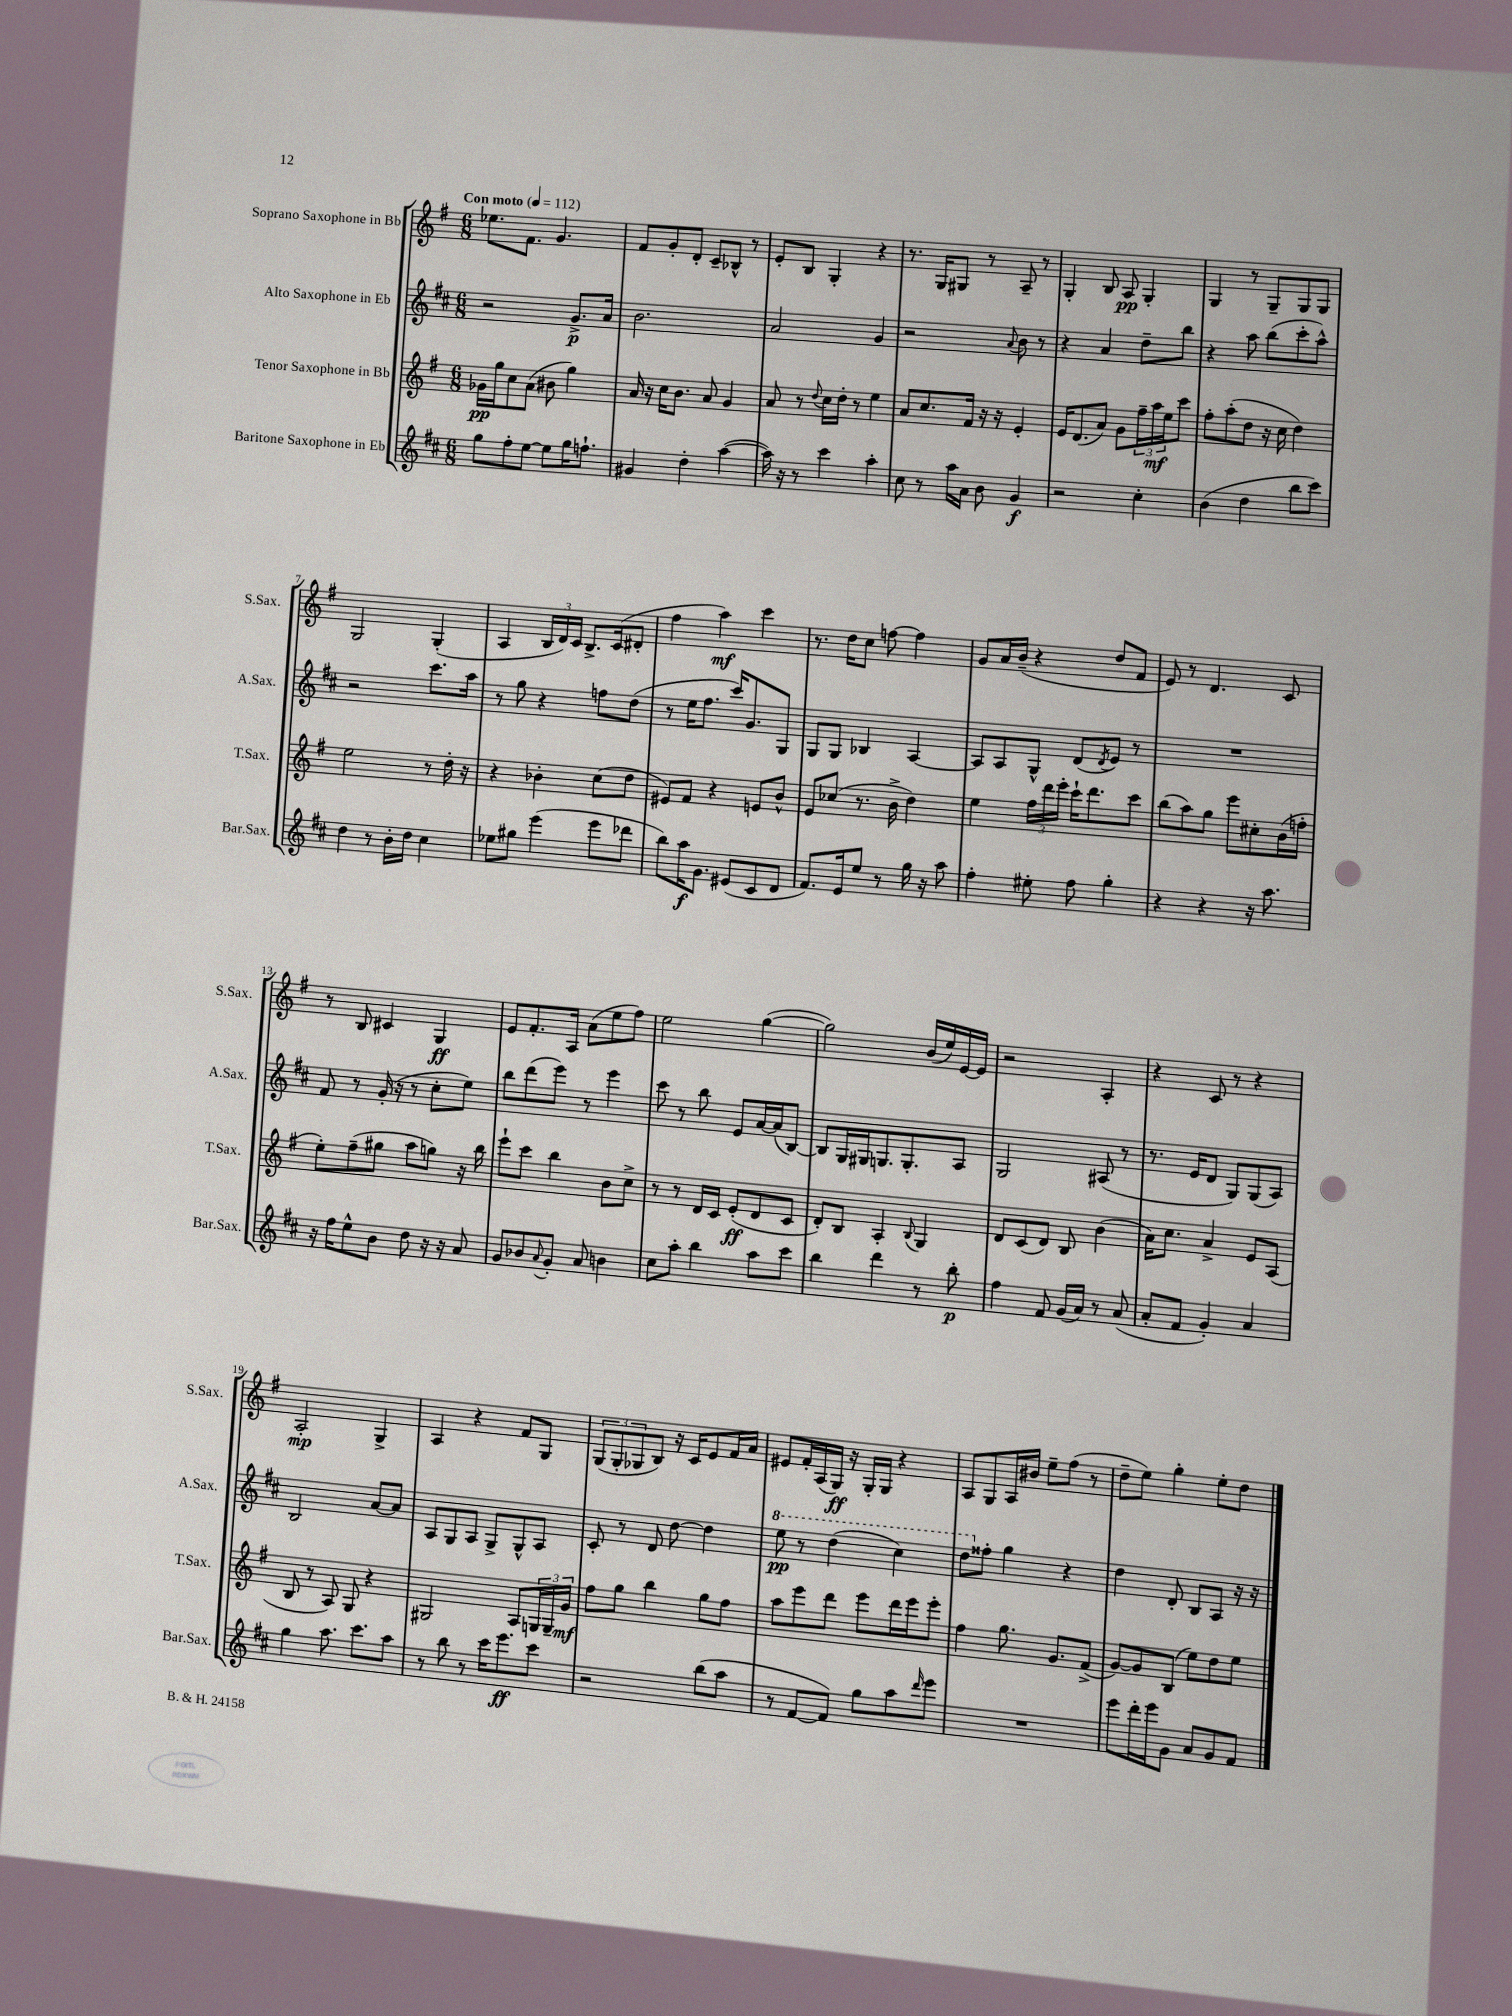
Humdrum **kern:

**kern	**kern	**kern	**kern
*staff4	*staff3	*staff2	*staff1
*clefG2	*clefG2	*clefG2	*clefG2
*k[f#c#]	*k[f#]	*k[f#c#]	*k[f#]
*M6/8	*M6/8	*M6/8	*M6/8
*MM112	*MM112	*MM112	*MM112
8gg\L	16g-\LL	2r	8.ee-\L
.	16gg\J	.	.
8ff#'\	8cc\	.	.
.	.	.	8.f#\J
[8ee\J	(8a\J	.	.
8ee\]L	8b#\	.	4.g/
16gg\K	4gg\)	8.g^/L	.
8.ff`\J	.	.	.
.	.	16a/Jk	.
=	=	=	=
4g#/	16a/	2.b\	8f#/L
.	16r	.	.
.	16cc\LK	.	8g'/
.	8.b\J	.	.
4dd'\	.	.	8d'/J
.	8a/	.	8c~/L
([4aa\	4g/	.	8B-^^/J
.	.	.	8r
=	=	=	=
16aa\])	8a/	2a/	8e'/L
16r	.	.	.
8r	8r	.	8B/J
.	8qqdd/	.	.
4ccc#\	16cc\LL	.	4G'/
.	16dd'\JJ	.	.
.	8r	.	.
4aa'\	4ee\	4g/	4r
=	=	=	=
8cc#\	8a/L	2r	8.r
8r	8.cc/	.	.
.	.	.	16G/LK
16aa\LL	.	.	8G#/J
16a\JJ	16f#/Jk	.	.
8b\	16r	.	8r
.	16r	.	.
.	.	8qqa/	.
4g/	4e'/	8b\	8A~/
.	.	8r	8r
=	=	=	=
2r	16e/LK	4r	4G'/
.	(8.d/	.	.
.	8a/J)	4a/	8B/
.	8g\L	.	8A/
4cc#'\	24ff#~\L	8dd~\L	4G'/
.	24aa\	.	.
.	24ee\J	.	.
.	8ccc\J	8bb\J	.
=	=	=	=
(4b\	8ff#'\L	4r	4G/
.	(8aa'\	.	.
4dd\	8dd\J	8aa\	8r
.	16r	(8bb\L	8G~/L
.	16cc\	.	.
8bb\L	4dd\)	8ccc#'\	8G/
8ccc#\J)	.	8aa^^\J)	8G/J
=	=	=	=
4dd\	2ee\	2r	2G/
8r	.	.	.
16b'\LL	.	.	.
16dd\JJ	.	.	.
4cc#\	8r	8.ccc#\L	(4G'/
.	16dd'\	.	.
.	16r	16aa\Jk	.
=	=	=	=
8ee-\L	4r	8r	4A/
8gg#\J	.	8gg\	.
(4eee\	4b-'\	4r	24B/LL
.	.	.	24d/)
.	.	.	24c/JJ
.	.	.	8.B^/L
8eee\L	(8cc\L	8ff\L	.
.	.	.	(16c/k
8ddd-\J	8dd\J	(8dd\J	8d#'/J
=	=	=	=
8bb\L)	8e#/L)	8r	4ff#\
16aa\K	8f#/J	16ee\LK	.
8.g\J	.	8.ff#\J	.
.	4r	.	4aa\)
(8e#/L	.	16ccc#/LK)	.
.	.	8.g/	.
8c#/	8e/L	.	4ccc\
8d/J	8b^^/J	8G/J	.
=	=	=	=
8.f#/L)	8e/L	8G/L	8.r
.	(8cc-/J	8G/J	.
16e/k	.	.	16dd\LK
8ee/J	8.r	4B-/	8cc\J
8r	.	.	[8ff\
.	16b^\	.	.
16gg\	4dd\)	[4A/	4ff\]
16r	.	.	.
8aa\	.	.	.
=	=	=	=
4ff#'\	4ee\	8A/]L	8g/L
.	.	8A/	16a/L
.	.	.	(16b~/JJ
8ee#'\	24ff#\LL	8G^^/J	4r
.	24ddd\	.	.
.	24eee'\JJ	.	.
8ff#\	16ccc`\LK	(8d/L	.
.	8.ddd\	.	.
.	.	8qd/	.
4gg'\	.	8e/J)	8dd/L
.	8ccc\J	8r	8f#/J
=	=	=	=
4r	(8bb\L	2.r	8e/)
.	8aa\)	.	8r
4r	8gg\J	.	4.d/
.	8eee\L	.	.
16r	8cc#'\	.	.
8.aa\	.	.	.
.	(16b\L	.	8c/
.	16ff'\JJ	.	.
=	=	=	=
16r	8ee'\L)	8f#/	8r
16ff#\LK	.	.	.
8ee^^\	(8ff#~\	8r	8B/
8b\J	8gg#\J	(16g'/	4c#/
.	.	16r	.
8dd\	8aa\L	8r	.
16r	8gg\J)	8cc#'\L	4G/
16r	.	.	.
8a/	16r	8ee\J)	.
.	16bb\	.	.
=	=	=	=
8g/L	8eee`\L	8bb\L	8e/L
8b-/	8ccc\J	(8ddd\	8.f#'/
8qqa/	.	.	.
8g'/J	4bb\	8eee\J)	.
.	.	.	16A/Jk
8a/	.	8r	(8a\L
4b\	8b\L	4eee\	8ee\
.	8cc^\J	.	8ff#\J)
=	=	=	=
8cc#\L	8r	8ccc#\	2ee\
8aa'\J	8r	8r	.
4bb\	16d/LL	8bb\	.
.	16c/JJ	.	.
.	(8e'/L	8e/L	.
8aa\L	8d/	[16a/L	([4gg\
.	.	(16a/]J	.
8ccc#\J	8c/J	[8B/J)	.
=	=	=	=
4bb\	8d'/L)	8B/]L	2gg\])
.	8B/J	16G/L	.
.	.	16G#/J	.
4ddd\	4A'/	8.G/	.
.	.	8.G'/	.
.	8qqB/	.	.
8r	4G/	.	(16b/LL
.	.	.	16ee/)
8bb'\	.	8A/J	[16e/
.	.	.	16e/]JJ
=	=	=	=
4ff#\	8d/L	2G/	2r
.	(8c/	.	.
8f#/	8d/J)	.	.
(16g/LL	8B/	.	.
16a/JJ)	.	.	.
8r	(4b\	(8A#/	4A'/
(8a/	.	8r	.
=	=	=	=
8a'/L	16a\LK)	8.r	4r
.	8.cc\J	.	.
8f#/J	.	.	.
.	.	16e/LK	.
4g'/)	4a^/	8d/J	8c/
.	.	8G/L)	8r
4a/	8e/L	(8G/	4r
.	(8A/J	8A/J)	.
=	=	=	=
4gg\	8B/	2B/	2A'/
.	8r	.	.
8.aa\	8A/)	.	.
.	8G/	.	.
8.ccc#\L	.	.	.
.	4r	[8a/L	4G^/
8aa\J	.	8a/]J	.
=	=	=	=
8r	2G#/	8A/L	4A/
8bb\	.	8G/	.
8r	.	8A/J	4r
16ccc#\LK	.	8G^/L	.
8.eee\	.	.	.
.	8A/L	8G^^/	8f#/L
8ccc#\J	24G/L	8A/J	8G/J
.	24G~/	.	.
.	24g/JJ	.	.
=	=	=	=
2r	8ff#\L	8c#'/	(12G/L
.	.	.	12G'/
.	8gg\J	8r	.
.	.	.	12G-/
.	4bb\	8d/	8B/J)
.	.	[8dd\	16r
.	.	.	16c/LK
(8bb\L	8gg\L	4dd\]	8e/
8aa\J	8ff#\J	.	16f#/L
.	.	.	16a/JJ
=	=	=	=
8r	8aa\L	8eee\	8e#/L
[8f#/L	8eee\	8r	16f#'/L
.	.	.	(16A/
8f#/]J)	8ddd\J	(4ddd\	16G/JJ)
.	.	.	16r
8gg\L	8eee\L	.	16G'/LL
.	.	.	16G/JJ
8aa\	16ddd\L	4ccc#\)	4r
.	16eee\J	.	.
16qqddd/	.	.	.
8eee\J	8eee'\J	.	.
=	=	=	=
2.r	4ff#\	8ddd\L	8A/L
.	.	8ff##'\J	8G/
.	8.gg\	4gg\	16A/L
.	.	.	16b#/JJ
.	.	.	8ee~\L
.	8.g/L	.	.
.	.	4r	(8ff#\J
.	(8f#^/J	.	8r
=	=	=	=
8eee\L	[8g/L)	4dd\	8dd~\L
16ddd'\L	8g/]	.	8ee\J)
16eee\J	.	.	.
8g\J	(8B/J	8d'/	4gg'\
8a/L	8ee\L)	8B/L	.
8g/	8dd\	8A/J	8ee'\L
8f#/J	8ee\J	16r	8dd\J
.	.	16r	.
==	==	==	==
*-	*-	*-	*-
